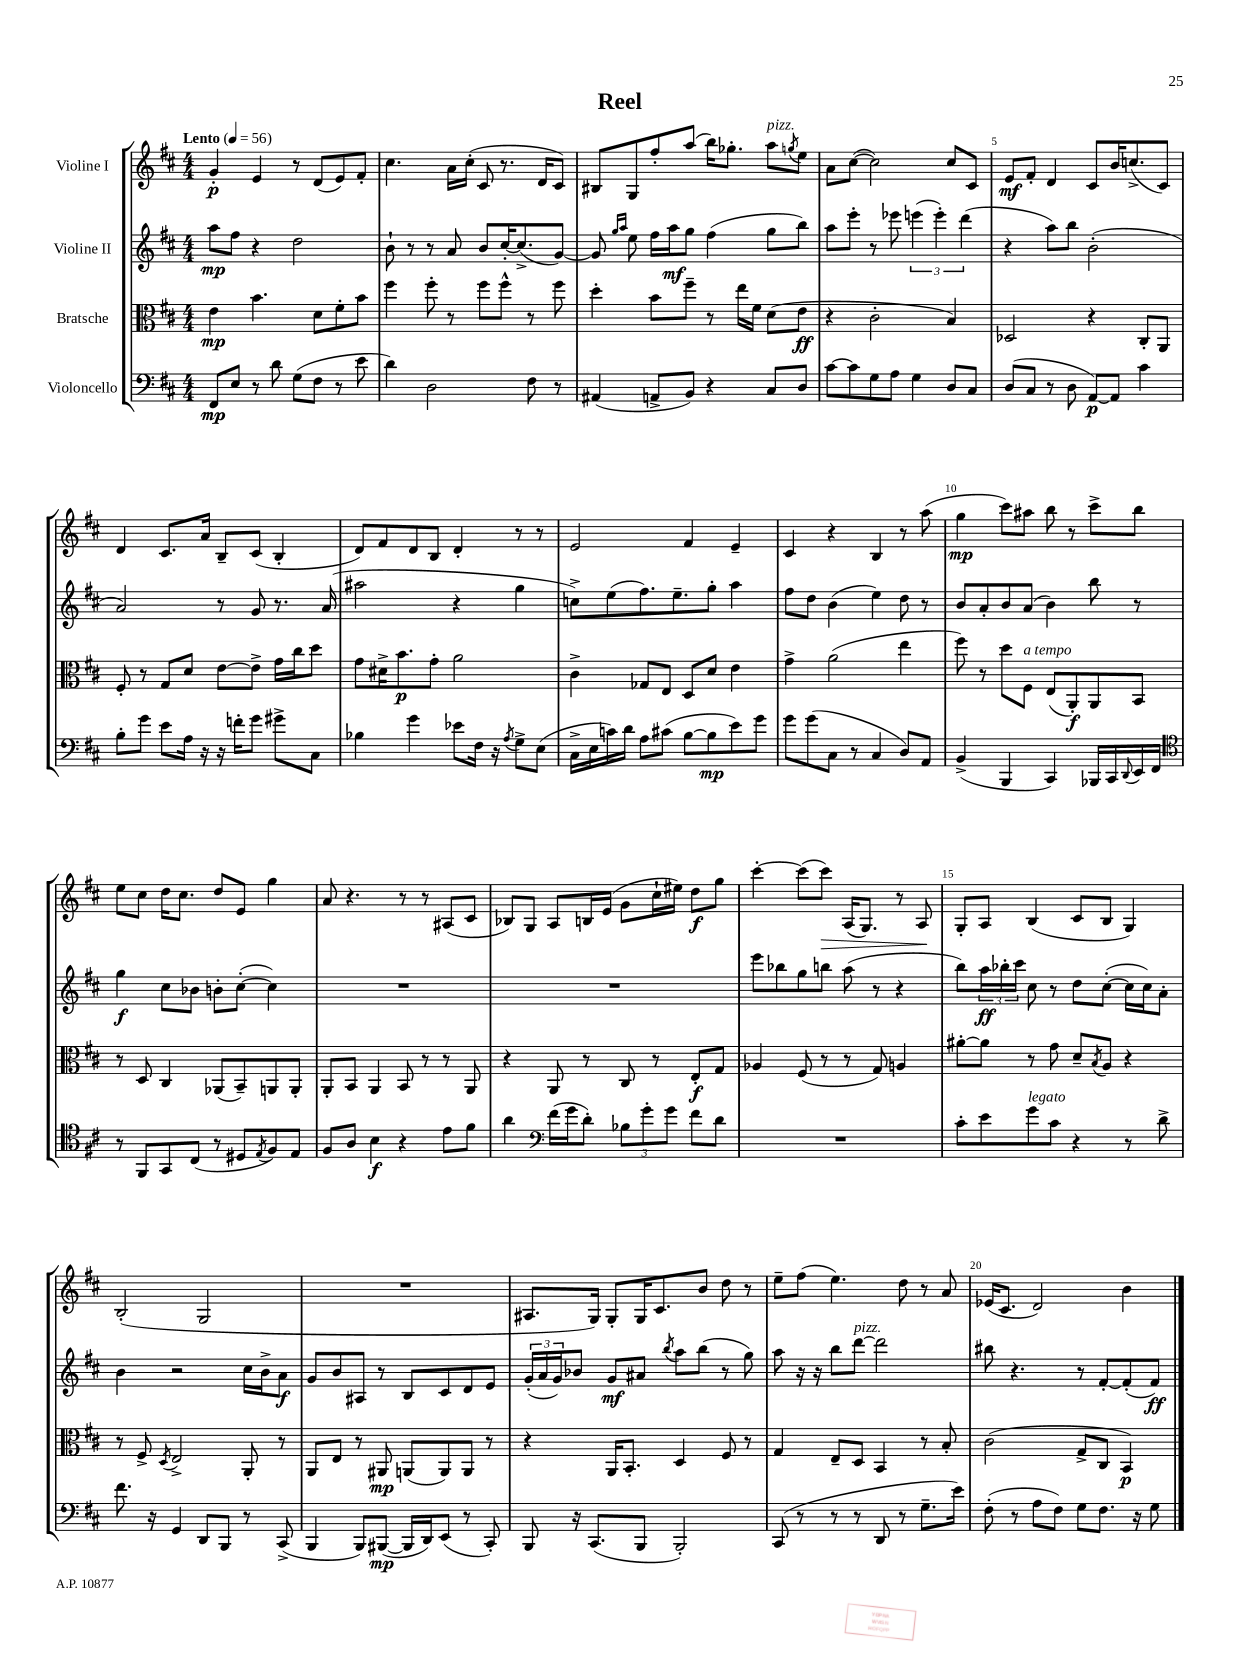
\header { title = "Reel" }
<<
\new StaffGroup <<
\new Staff = "s0" \with { instrumentName = "Violine I" } {
    \clef treble \key d \major \numericTimeSignature \time 4/4 \tempo "Lento" 4 = 56
    g'4-.\p e'4 r8 d'8( e'8) fis'8-. |
    cis''4. a'16 cis''16-.( cis'8 r8. d'16 cis'8) |
    bis8 g8 fis''8-. a''8( b''16) ges''8.-. a''8^\markup { \italic "pizz." } \acciaccatura { g''8 } e''8 |
    a'8 cis''8~( cis''2) cis''8 cis'8 |
    e'8\mf fis'8-. d'4 cis'8 b'16 c''8.->( cis'8) |
    d'4 cis'8. a'16 b8-- cis'8( b4-. |
    d'8) fis'8 d'8 b8 d'4-. r8 r8 |
    e'2 fis'4 e'4-- |
    cis'4 r4 b4 r8 a''8( |
    g''4\mp cis'''8) ais''8 b''8 r8 cis'''8-> b''8 |
    e''8 cis''8 d''16 cis''8. d''8 e'8 g''4 |
    a'8 r4. r8 r8 ais8( cis'8 |
    bes8) g8 a8 b16 e'16( g'8 cis''16-! eis''16) d''8\f g''8 |
    cis'''4~-. cis'''8( cis'''8\>) a16( g8.) r8 a8\! |
    g8-. a8 b4( cis'8 b8 g4) |
    b2-.( g2 |
    R1 |
    ais8. g16) g8-. g16 cis'8. b'8 d''8 r8 |
    e''8-- fis''8( e''4.) d''8 r8 a'8 |
    ees'16( cis'8. d'2) b'4 \bar "|." |
}
\new Staff = "s1" \with { instrumentName = "Violine II" } {
    \clef treble \key d \major \numericTimeSignature \time 4/4
    a''8\mp fis''8 r4 d''2 |
    b'8-! r8 r8 a'8 b'8 cis''16~-. cis''8.->( g'8~) |
    g'8 \grace { g''16 a''16 } e''8 fis''16 a''16\mf g''8 fis''4( g''8 b''8) |
    a''8 e'''8-. r8 ees'''8 \tuplet 3/2 { e'''4( e'''4-.) d'''4( } |
    r4 a''8) b''8 b'2-.( |
    a'2) r8 g'8 r8. a'16( |
    ais''2 r4 g''4 |
    c''8->) e''8( fis''8.) e''8.-- g''8-. a''4 |
    fis''8 d''8 b'4( e''4) d''8 r8 |
    b'8 a'8-. b'8 a'8( b'4) b''8 r8 |
    g''4\f cis''8 bes'8 b'8-. cis''8~-.( cis''4) |
    R1 |
    R1 |
    e'''8 bes''8 g''8 b''8 a''8( r8 r4 |
    b''8) \tuplet 3/2 { a''16\ff bes''16-. cis'''16 } cis''8 r8 d''8 cis''8~-.( cis''16 cis''16) a'8-. |
    b'4 r2 cis''16 b'16-> a'8\f |
    g'8 b'8 ais8 r8 b8 cis'8 d'8 e'8 |
    \tuplet 3/2 { g'16-.( a'16 g'16) } bes'8 g'8\mf ais'8 \acciaccatura { b''8 } a''8 b''8( r8 g''8) |
    a''8 r16 r16 b''8 d'''8~^\markup { \italic "pizz." } d'''2 |
    bis''8 r4. r8 fis'8~-. fis'8-.( fis'8\ff) \bar "|." |
}
\new Staff = "s2" \with { instrumentName = "Bratsche" } {
    \clef alto \key d \major \numericTimeSignature \time 4/4
    e'4\mp b'4. d'8 fis'8-. b'8 |
    fis''4 fis''8-. r8 fis''8 fis''8-^ r8 fis''8 |
    d''4-. b'8 fis''8-- r8 e''16 fis'16 d'8( e'8\ff |
    r4 cis'2-. b4) |
    des2 r4 cis8-. a,8 |
    fis8-. r8 g8 d'8 e'8~ e'8-> g'16 cis''16 d''8 |
    g'8 dis'16-> b'8.\p g'8-. a'2 |
    cis'4-> ges8 e8 d8 d'8 e'4 |
    g'4-> a'2( e''4 |
    fis''8) r8 d''8 fis8^\markup { \italic "a tempo" } e8( a,8-.\f) a,8 b,8 |
    r8 d8 cis4 aes,8( b,8--) a,8 a,8-. |
    a,8-. b,8 a,4 b,8 r8 r8 a,8 |
    r4 a,8 r8 cis8 r8 e8-.\f g8 |
    aes4 fis8( r8 r8 g8) a4 |
    ais'8~-. ais'8 r8 g'8 d'8-- \acciaccatura { b8 } a8 r4 |
    r8 fis8-> \acciaccatura { d8 } e2-> a,8-. r8 |
    a,8 e8 r8 ais,8\mp a,8( a,8) a,8 r8 |
    r4 a,16 b,8.-. d4 fis8 r8 |
    g4 e8-- d8 b,4 r8 b8-. |
    cis'2( g8-> cis8 b,4\p) \bar "|." |
}
\new Staff = "s3" \with { instrumentName = "Violoncello" } {
    \clef bass \key d \major \numericTimeSignature \time 4/4
    fis,8\mp e8 r8 d'8 g8( fis8 r8 e'8 |
    d'4) d2 fis8 r8 |
    ais,4( a,8-> b,8) r4 cis8 d8 |
    cis'8~ cis'8 g8 a8 g4 d8 cis8 |
    d8( cis8 r8 d8 a,8~\p) a,8 cis'4 |
    b8-. g'8 e'8 a16 r16 r16 f'16-. g'8 gis'8-> cis8 |
    bes4 g'4 ees'8 fis16 r16 \acciaccatura { a8 } g8-> e8( |
    cis16-> e16 c'16) d'16 a8 cis'8( b8~ b8\mp e'8) g'8 |
    g'8 g'8( cis8 r8 cis4 d8) a,8 |
    b,4->( b,,4 cis,4) bes,,16 cis,16 \appoggiatura { d,8 } e,16 fis,16 |
    \clef tenor r8 fis,8 g,8 cis8( r8 dis8 \acciaccatura { e8 } fis8) e8 |
    fis8 a8 b4\f r4 e'8 fis'8 |
    a'4 \clef bass fis'16( g'16 d'8-.) \tuplet 3/2 { bes8 g'8-. g'8 } fis'8 d'8 |
    R1 |
    cis'8-. e'8 g'8^\markup { \italic "legato" } cis'8 r4 r8 d'8-> |
    fis'8. r16 g,4 d,8 b,,8 r8 cis,8->( |
    b,,4 b,,8) bis,,8~\mp( bis,,16 d,16) e,8( r8 cis,8-.) |
    b,,8 r16 cis,8.( b,,8 b,,2-.) |
    cis,8( r8 r8 r8 d,8 r8 g8.-- e'16) |
    fis8-.( r8 a8 fis8) g8 fis8. r16 g8 \bar "|." |
}
>>
>>
\layout { \context { \Score \override BarNumber.break-visibility = ##(#f #t #t) barNumberVisibility = #(every-nth-bar-number-visible 5) } }
